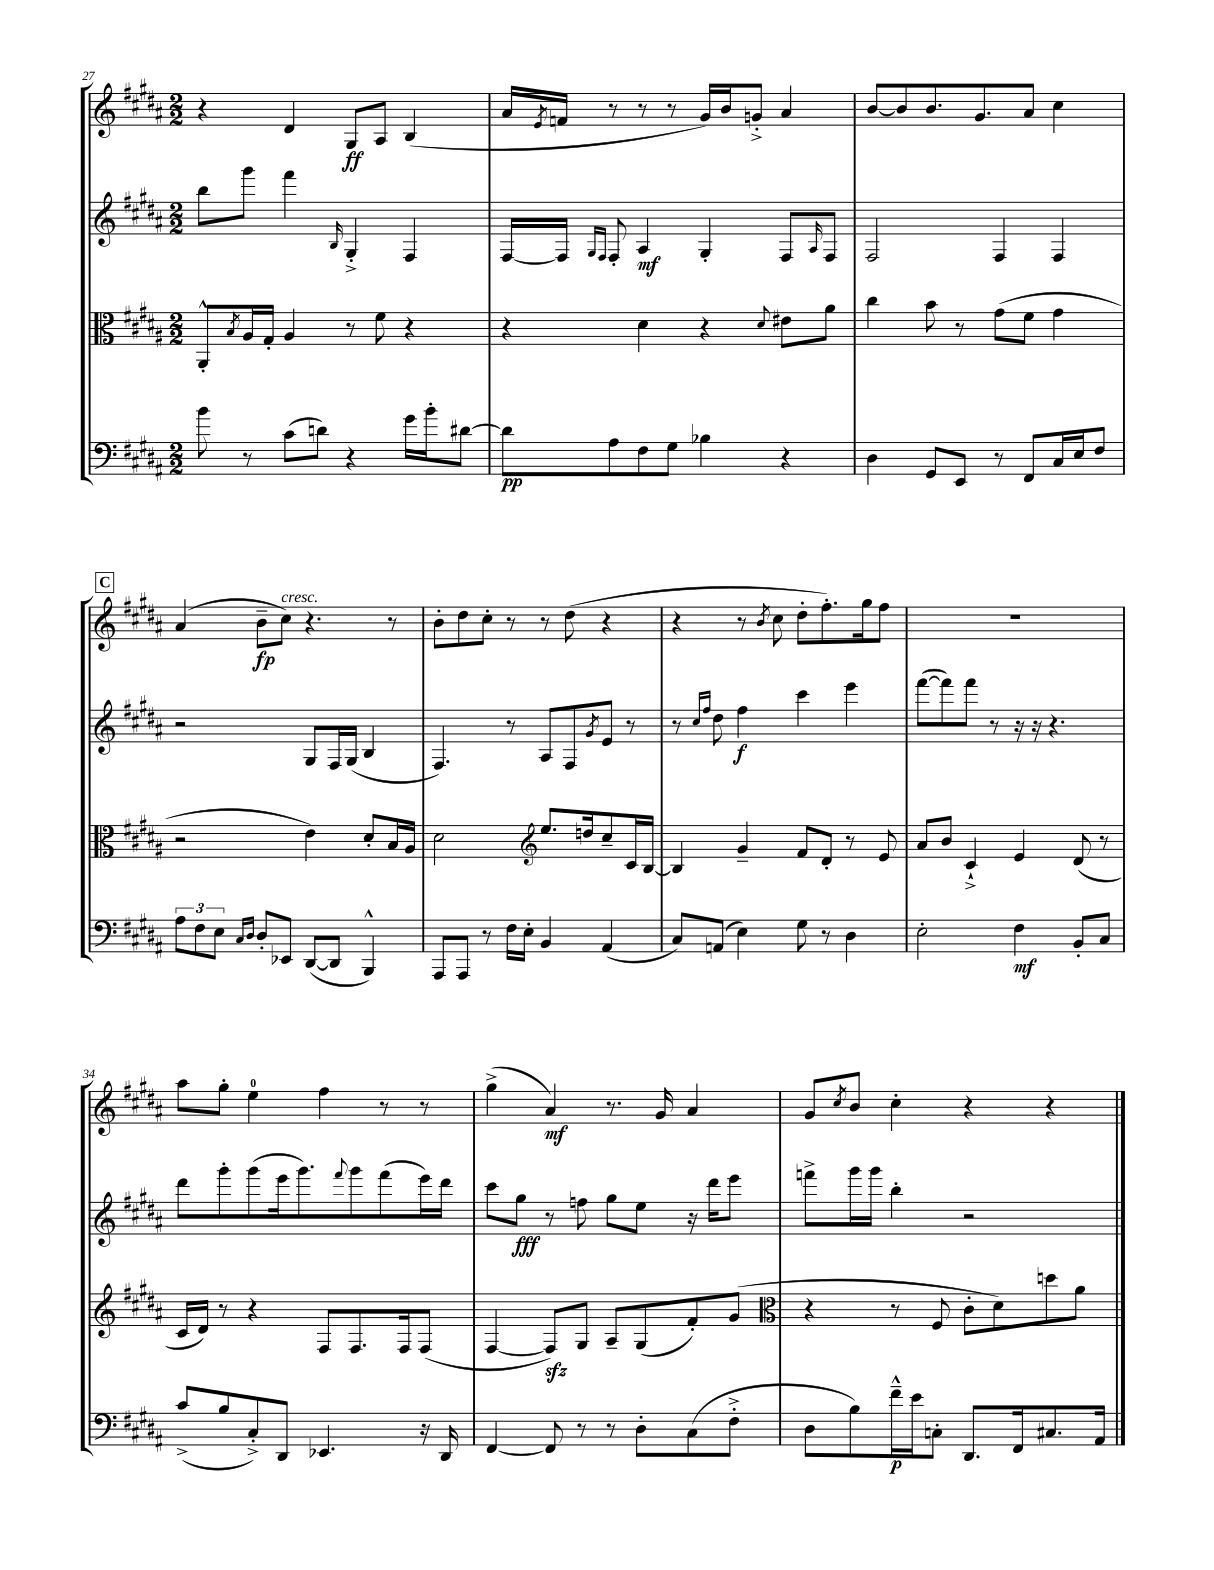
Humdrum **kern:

**kern	**kern	**kern	**kern
*staff4	*staff3	*staff2	*staff1
*clefF4	*clefC3	*clefG2	*clefG2
*k[f#c#g#d#a#]	*k[f#c#g#d#a#]	*k[f#c#g#d#a#]	*k[f#c#g#d#a#]
*M2/2	*M2/2	*M2/2	*M2/2
8b	8AA#'^^	8bb	4r
.	8qB	.	.
8r	16A#	8ggg#	.
.	16G#'	.	.
(8c#	4A#	4fff#	4d#
8d)	.	.	.
.	.	16qqB	.
4r	8r	4G#'^	8G#
.	8f#	.	8A#
16g#	4r	4F#	(4B
16b'	.	.	.
[8d#	.	.	.
=	=	=	=
8d#]	4r	[16F#	16a#
.	.	.	8qe
.	.	16F#]	16f
.	.	16qqG#	.
.	.	16qqF#	.
8A#	.	8F#'	8r
8F#	4d#	4A#	8r
8G#	.	.	8r
4B-	4r	4G#'	16g#)
.	.	.	16b
.	.	.	8g'^
.	8qqd#	.	.
4r	8e#	8F#	4a#
.	.	16qqA#	.
.	8a#	8F#	.
=	=	=	=
4D#	4cc#	2F#	[8b
.	.	.	8b]
8GG#	8b	.	8.b
8EE	8r	.	.
.	.	.	8.g#
8r	(8g#	4F#	.
8FF#	8f#	.	8a#
16C#	4g#	4F#	4cc#
16E	.	.	.
8F#	.	.	.
=	=	=	=
12A#	2r	2r	(4a#
12F#	.	.	.
12E	.	.	.
16qqC#	.	.	.
16qqD#	.	.	.
8D#'	.	.	8b~
8EE-	.	.	8cc#)
([8DD#	4e)	8G#	4.r
8DD#]	.	16F#	.
.	.	(16G#	.
4BBB^^)	8d#'	4B	.
.	16B	.	8r
.	16A#	.	.
=	=	=	=
8AAA#	2d#	4.F#)	8b'
8AAA#	.	.	8dd#
8r	.	.	8cc#'
16F#	.	8r	8r
16E'	.	.	.
*	*clefG2	*	*
4BB	8.ee	8A#	8r
.	.	8F#	(8dd#
.	16dd	.	.
.	.	8qg#	.
(4AA#	8cc#~	8e	4r
.	16c#	8r	.
.	[16B	.	.
=	=	=	=
8C#)	4B]	8r	4r
.	.	16qqcc#	.
.	.	16qqff#	.
(8AA	.	8dd#	.
4E)	4g#~	4ff#	8r
.	.	.	8qb
.	.	.	8cc#
8G#	8f#	4ccc#	8dd#'
8r	8d#'	.	8.ff#')
4D#	8r	4eee	.
.	.	.	16gg#
.	8e	.	8ff#
=	=	=	=
2E'	8a#	([8fff#	1r
.	8b	8fff#])	.
.	4c#`^	8fff#	.
.	.	8r	.
4F#	4e	16r	.
.	.	16r	.
.	.	4.r	.
8BB'	(8d#	.	.
8C#	8r	.	.
=	=	=	=
(8c#^	16c#	8ddd#	8aa#
.	16d#)	.	.
8B	8r	8ggg#'	8gg#'
8C#'^)	4r	(8ggg#	4ee
8DD#	.	16eee	.
.	.	8.ggg#)	.
4.EE-	8F#	.	4ff#
.	.	8qqfff#	.
.	8.F#	8ggg#	.
.	.	(8fff#	8r
.	16F#	.	.
16r	(8F#	16eee)	8r
16DD#	.	16ddd#	.
=	=	=	=
[4FF#	[4F#	8ccc#	(4gg#^
.	.	8gg#	.
8FF#]	8F#])	8r	4a#)
8r	8G#	8ff	.
8r	8A#~	8gg#	8.r
8D#'	(8G#	8ee	.
.	.	.	16g#
(8C#	8f#')	16r	4a#
.	.	16ddd#	.
8F#'^	(8g#	8eee	.
=	=	=	=
*	*clefC3	*	*
8D#	4r	8fff^	8g#
.	.	.	8qcc#
8B)	.	16ggg#	8b
.	.	16ggg#	.
16f#~^^	8r	4bb'	4cc#'
16e	.	.	.
8C'	8F#	.	.
8.DD#	8c#'	2r	4r
.	8d#)	.	.
16FF#	.	.	.
8.C#	8dd	.	4r
.	8a#	.	.
16AA#	.	.	.
==	==	==	==
*-	*-	*-	*-
